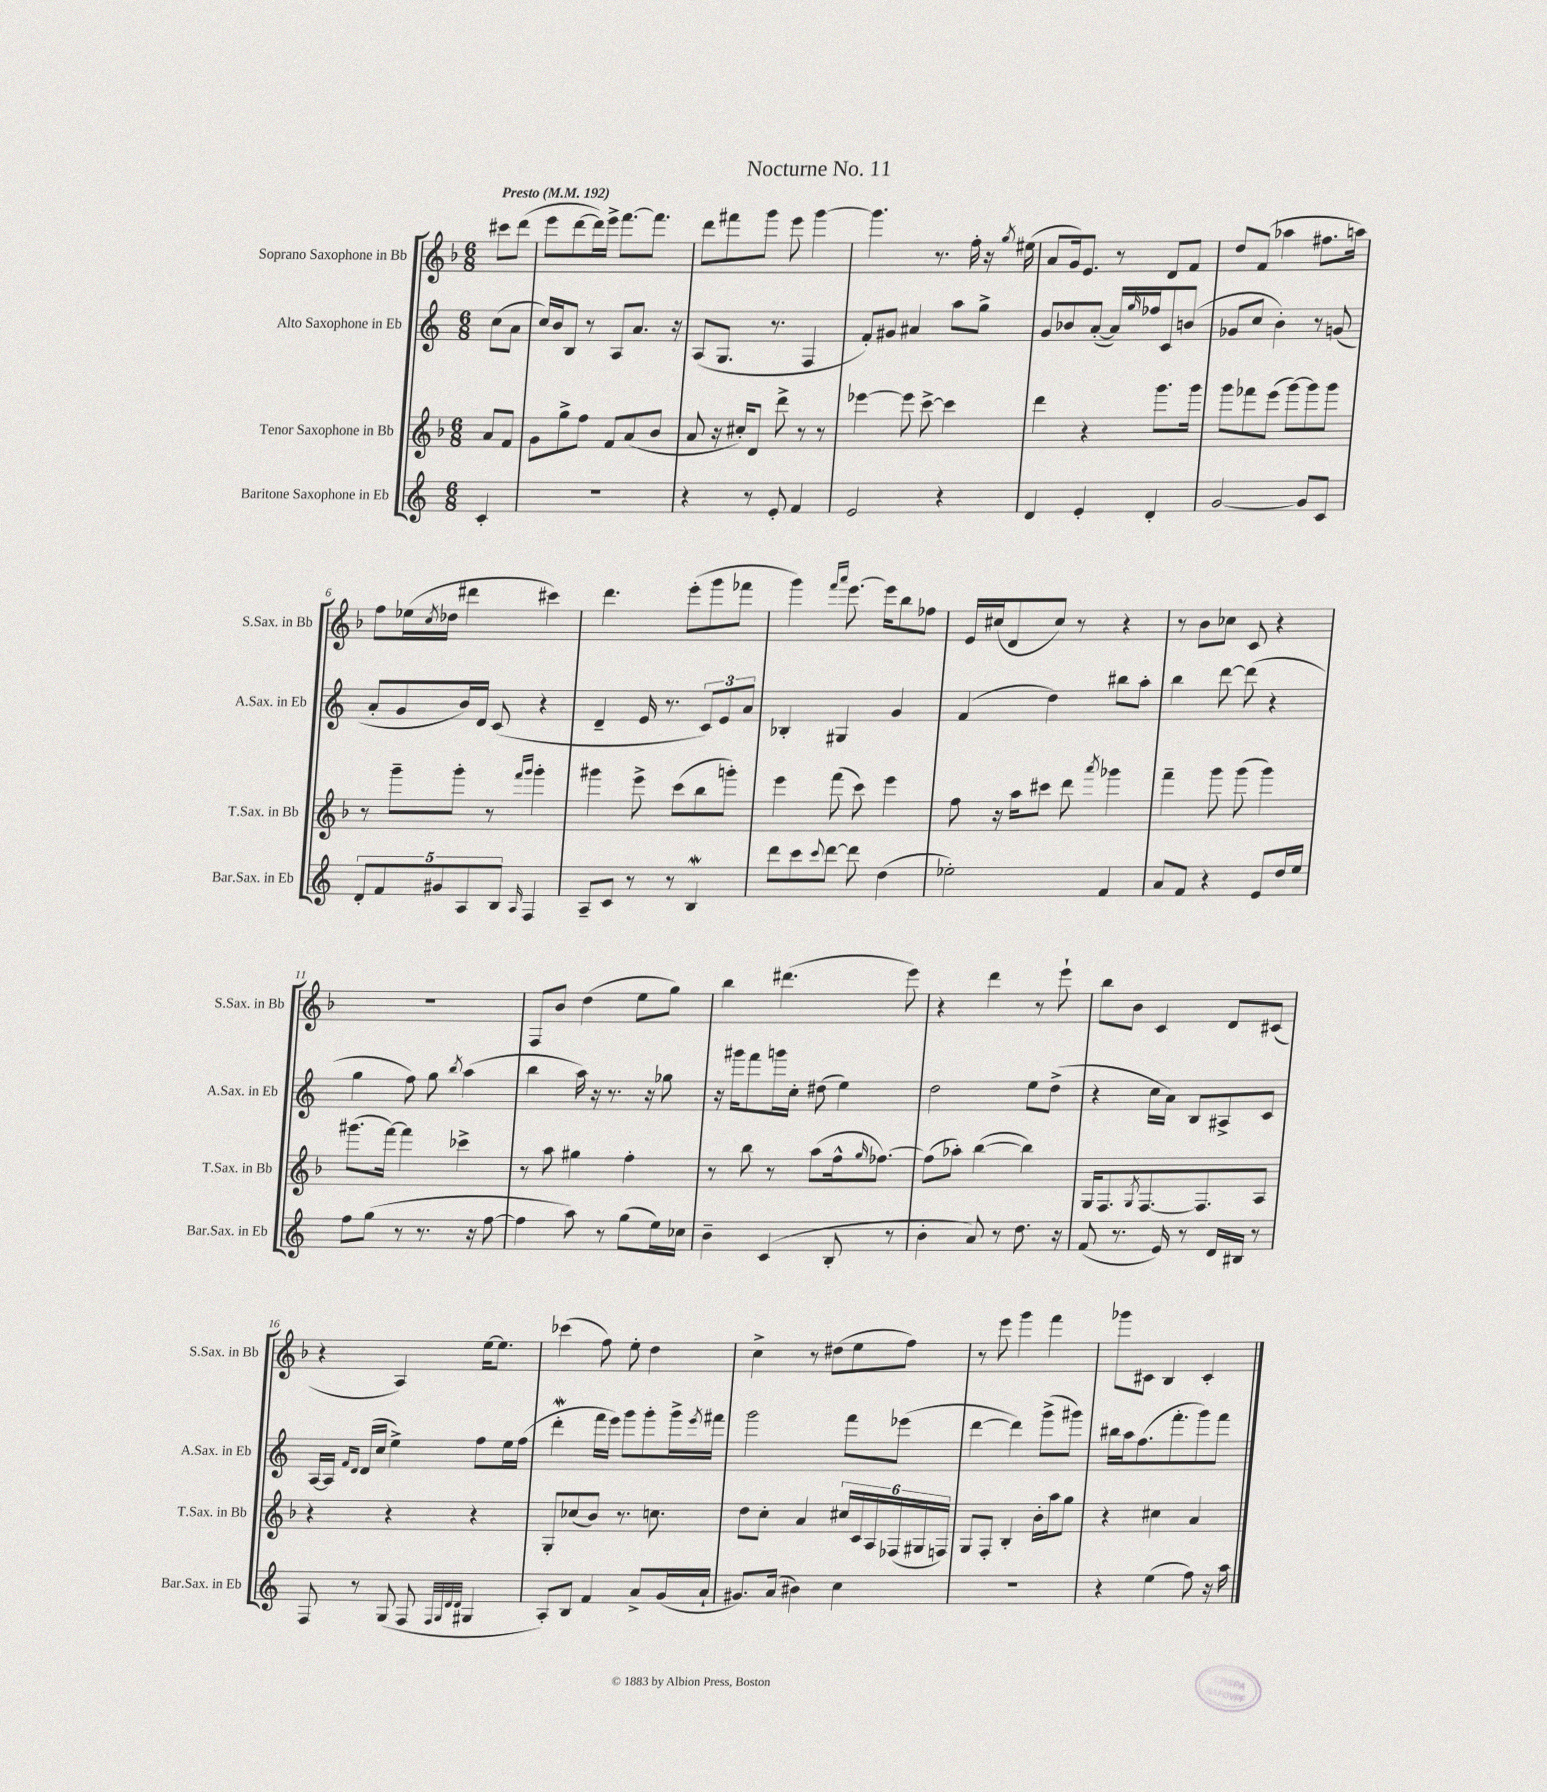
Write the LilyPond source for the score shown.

\header { title = "Nocturne No. 11" }
<<
\new StaffGroup <<
\new Staff = "s0" \with { instrumentName = "Soprano Saxophone in Bb" shortInstrumentName = "S.Sax. in Bb" } {
    \clef treble \key f \major \numericTimeSignature \time 6/8 \partial 4 \tempo "Presto" 4 = 192
    cis'''8 d'''8( |
    e'''8 d'''8~ d'''16) e'''16-> f'''8.~ f'''8. |
    d'''8 fis'''8 g'''8 e'''8 g'''4~ |
    g'''4. r8. f''16-. r16 \acciaccatura { g''8 } eis''16( |
    a'8 g'16) e'8. r8 d'8 f'8 |
    d''8 f'8( aes''4 fis''8. a''16) |
    f''8 ees''16( \acciaccatura { c''8 } des''16 dis'''4 cis'''4) |
    d'''4. e'''8-.( g'''8 fes'''8 |
    g'''4) \grace { f'''16 a'''16 } e'''8.~ e'''16 bes''8 fes''8 |
    e'16 cis''16( d'8 cis''8) r8 r4 |
    r8 bes'8 ces''8 c'8 r4 |
    R2. |
    f8 bes'8 d''4( e''8 g''8) |
    bes''4 dis'''4.( e'''8) |
    r4 d'''4 r8 e'''8-! |
    bes''8 bes'8 c'4 d'8 cis'8( |
    r4 a4) e''16~ e''8. |
    ces'''4( f''8) e''8-. d''4 |
    c''4-> r8 dis''8( e''8 f''8) |
    r8 e'''8 g'''4 f'''4 |
    ges'''8 cis'8 bes4 cis'4-. \bar "|." |
}
\new Staff = "s1" \with { instrumentName = "Alto Saxophone in Eb" shortInstrumentName = "A.Sax. in Eb" } {
    \clef treble \key c \major \numericTimeSignature \time 6/8 \partial 4
    c''8( a'8 |
    c''16) b'16 b8 r8 a8 a'8. r16 |
    a8( g8. r8. f4 |
    f'8-.) gis'8 ais'4 a''8 g''8-> |
    g'8 bes'8 a'8~-.( a'16) \grace { g''16 } fes''16 c'8 b'8( |
    ges'8 c''8 b'4-.) r8 g'8( |
    a'8-. g'8 b'16) d'16 c'8( r4 |
    d'4-- e'16 r8. \tuplet 3/2 { c'8) e'8 a'8 } |
    bes4-. gis4 g'4 |
    f'4( d''4) bis''8 a''8-. |
    b''4 d'''8~ d'''8( r4 |
    g''4 f''8) g''8 \acciaccatura { b''8 } a''4( |
    b''4 a''16) r16 r8. r16 ges''8 |
    r16 gis'''16 f'''8 g'''16 c''16-. dis''8( e''4) |
    d''2 e''8 d''8->( |
    r4 c''16 a'16) b8 ais8-> c'8 |
    a16~ a16 \grace { f'16 d'16 } d'16( c''16 e''4->) f''8 e''16 f''16( |
    d'''4-.\mordent f'''16 e'''16) g'''8 g'''8-. g'''16-> \acciaccatura { e'''8 } fis'''16 |
    g'''2 f'''8 ees'''8( |
    d'''4~ d'''4) g'''8->( gis'''8) |
    bis''16 a''16 f''8.( f'''8.-. g'''8) f'''8 \bar "|." |
}
\new Staff = "s2" \with { instrumentName = "Tenor Saxophone in Bb" shortInstrumentName = "T.Sax. in Bb" } {
    \clef treble \key f \major \numericTimeSignature \time 6/8 \partial 4
    a'8 f'8 |
    g'8 g''8-> f''8 f'8 a'8( bes'8 |
    a'8 r16 cis''16-.) d'8 d'''8-> r8 r8 |
    ees'''4~ ees'''8 c'''8~-> c'''4 |
    d'''4 r4 g'''8. g'''16 |
    g'''8 fes'''8 e'''8( g'''8~) g'''8 g'''8 |
    r8 g'''8-- g'''8-. r8 \grace { f'''16 g'''16 } g'''4-. |
    gis'''4 e'''8-> c'''8( bes''8 g'''8-.) |
    e'''4 f'''8( c'''8) e'''4 |
    f''8 r16 a''16 cis'''8 d'''8 \acciaccatura { a'''8 } ges'''4 |
    f'''4-- g'''8 g'''8( g'''4) |
    gis'''8.( f'''16~) f'''4 ces'''4-> |
    r8 a''8 gis''4 f''4-. |
    r8 bes''8 r8 a''8( f''16-^ \grace { g''16 } fes''8.~) |
    fes''8( aes''8-.) bes''4~( bes''4) |
    g16 f8. \acciaccatura { g8 } f8.~ f8. a8 |
    r4 r4 r4 |
    g8-. ces''8( bes'8) r8. c''8. |
    d''8 c''8-. a'4 \tuplet 6/4 { cis''16 c'16 a16 fes16( gis16 f16) } |
    g8 f8-. bes4-. bes'16-. a''16 g''8 |
    r4 cis''4 a'4 \bar "|." |
}
\new Staff = "s3" \with { instrumentName = "Baritone Saxophone in Eb" shortInstrumentName = "Bar.Sax. in Eb" } {
    \clef treble \key c \major \numericTimeSignature \time 6/8 \partial 4
    c'4-. |
    r2. |
    r4 r8 e'8-. f'4 |
    e'2 r4 |
    d'4 e'4-. d'4-. |
    g'2~ g'8 c'8 |
    \tuplet 5/4 { d'8-. f'8 gis'8 a8 b8 } \grace { a16 } f4 |
    a8-- c'8 r8 r8 b4\mordent |
    d'''8 c'''8 \appoggiatura { c'''8 } d'''8~ d'''8 d''4( |
    ees''2-.) f'4 |
    a'8 f'8 r4 e'8 d''16 e''16 |
    f''8 g''8( r8 r8. r16 f''8~ |
    f''4 a''8) r8 g''8( e''16) ces''16 |
    b'4-- c'4( b8-. r8 |
    b'4-. a'8) r8 d''8. r16 |
    f'8( r8. e'16) r8 d'16 bis16 r8 |
    f8 r8 g8( f8 \grace { f32 g32 d'32 d'32 } gis4 |
    a8-.) b8 f'4 a'8-> g'16( a'16-! |
    gis'8.) a'16( bis'4) c''4 |
    R2. |
    r4 e''4( f''8) r16 a''16 \bar "|." |
}
>>
>>
